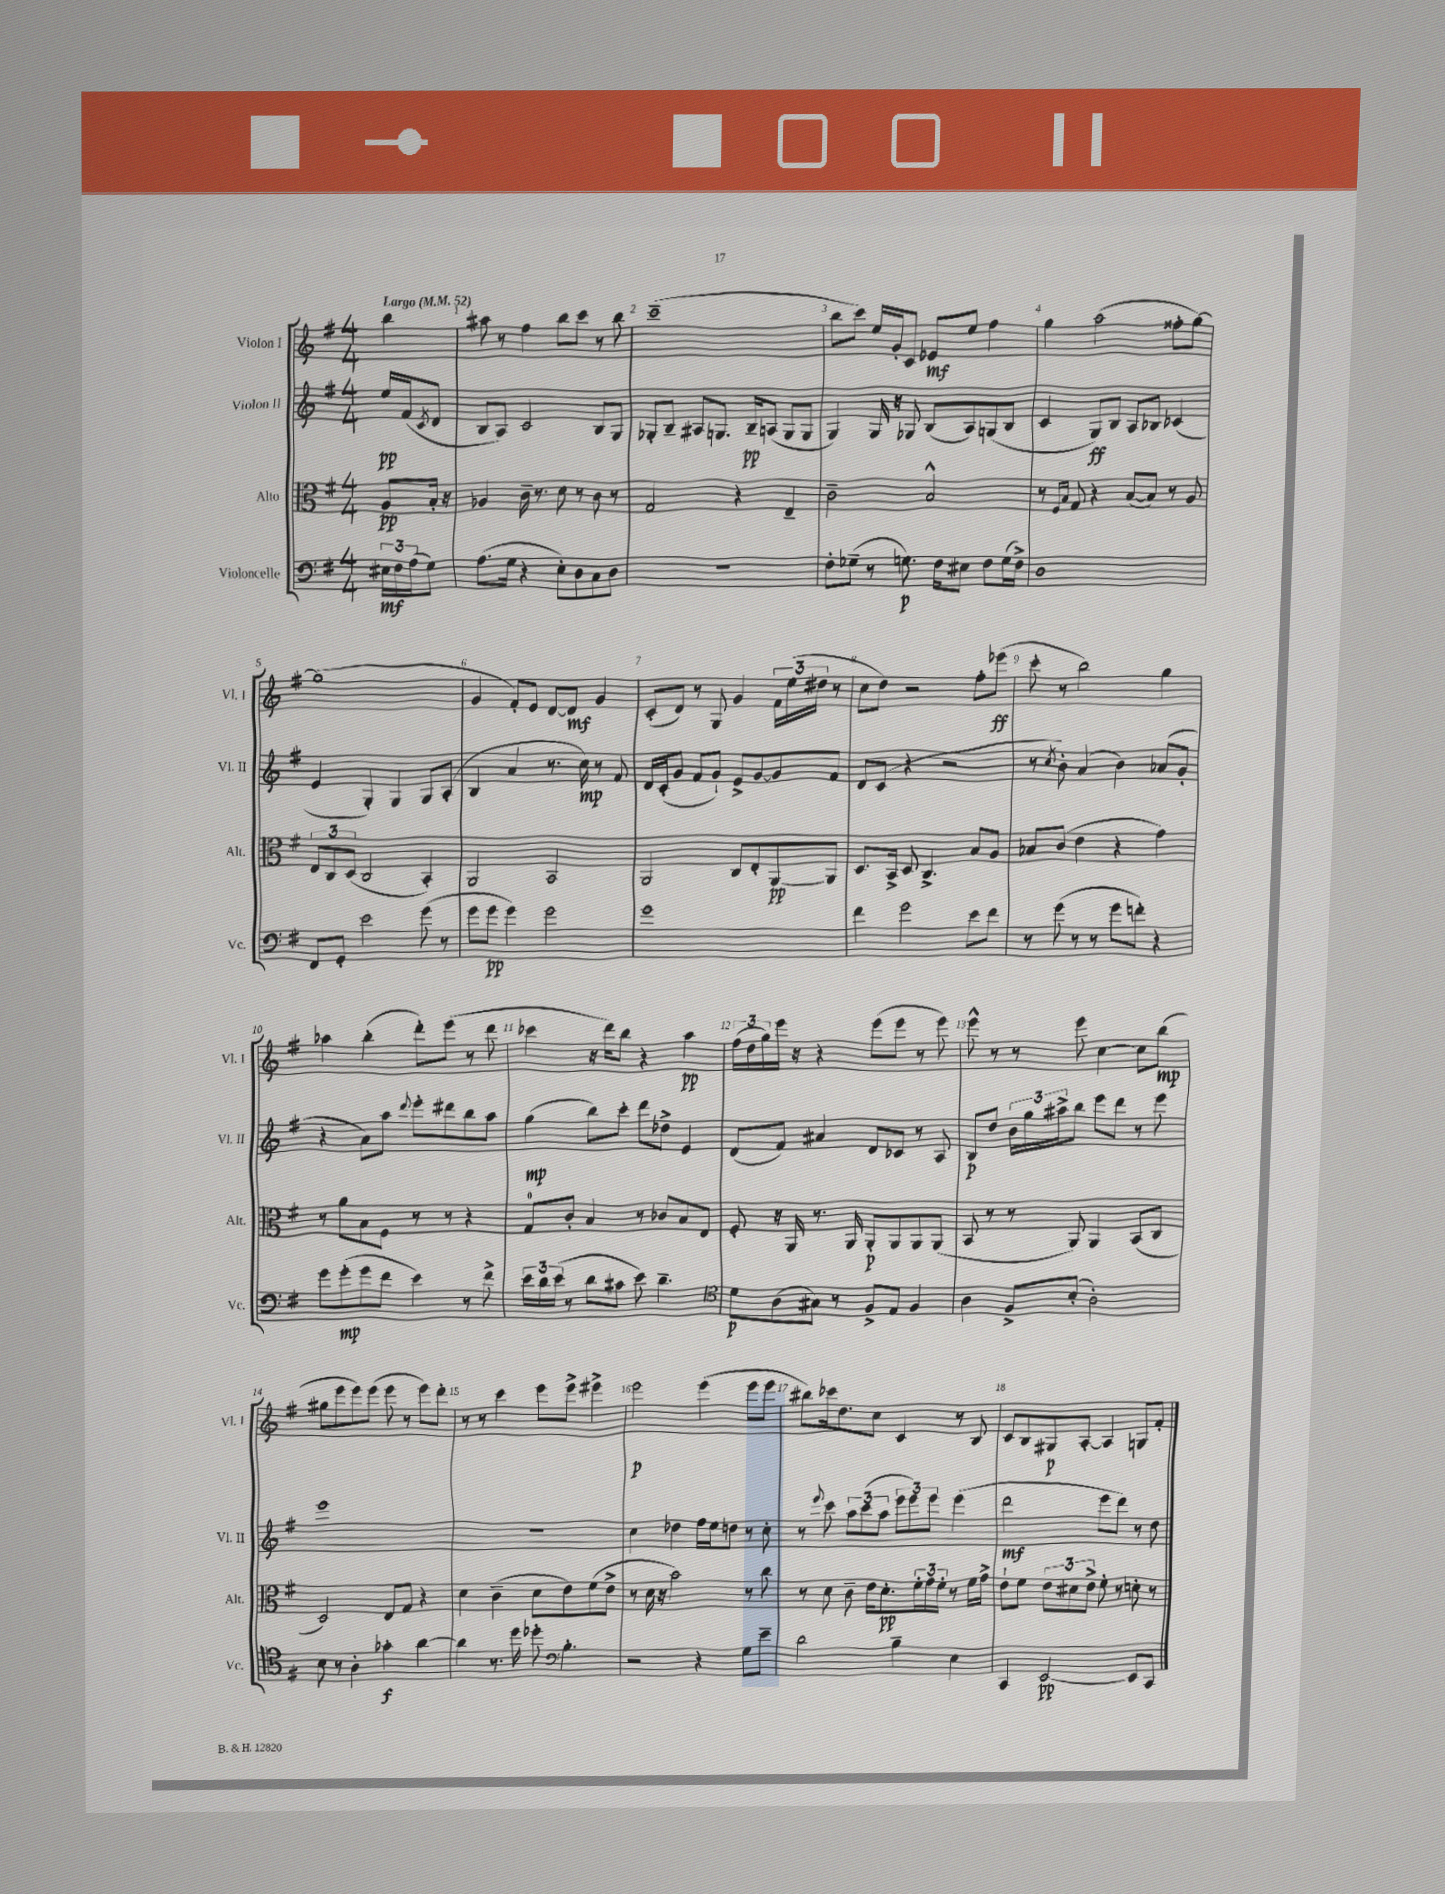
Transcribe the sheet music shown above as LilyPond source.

<<
\new StaffGroup <<
\new Staff = "s0" \with { instrumentName = "Violon I" shortInstrumentName = "Vl. I" } {
    \clef treble \key g \major \numericTimeSignature \time 4/4 \partial 4 \tempo "Largo" 4 = 52
    b''4 |
    ais''8 r8 fis''4 b''8 c'''8 r8 b''8 |
    c'''1--( |
    b''8 c'''8) e''16 g'16-. c'8 ees'8\mf e''8 fis''4 |
    g''4 a''2( fisis''8-. g''8~) |
    g''1( |
    g'4 fis'8-.) e'8 d'8~ d'8\mf g'4 |
    c'8-.( d'8) r8 g8 g'4 \tuplet 3/2 { fis'16 e''16( dis''16 } r8 |
    c''8 d''8) r2 fis''8-. ees'''8\ff( |
    c'''8-. r8 b''2) g''4 |
    aes''4 b''4-.( d'''8-.) e'''8( r8 d'''8 |
    ces'''4 r16 d'''16) b''8 r4 a''4\pp |
    \tuplet 3/2 { fis''16( d''16 g''16) } e'''16 r16 r4 e'''8( e'''8 r8 e'''8) |
    e'''8-^ r8 r8 e'''8 c''4~ c''8 b''8\mp( |
    gis''8 e'''8 e'''8) e'''8( e'''8 r8 e'''8) d'''8-. |
    r8 r8 c'''4 e'''8 e'''8-> eis'''4-> |
    e'''2\p e'''4( e'''8 e'''8 |
    bis''8) ces'''16 d''8. c''8 c'4 r8 b8 |
    c'8 b8 gis8\p a8~-. a4 g8 fis'8-. \bar "|." |
}
\new Staff = "s1" \with { instrumentName = "Violon II" shortInstrumentName = "Vl. II" } {
    \clef treble \key g \major \numericTimeSignature \time 4/4 \partial 4
    e''16\pp fis'16( \acciaccatura { c'8 } d'8 |
    b8 a8) c'2 b8 g8 |
    ges8-. b8-- ais8 g8. b16--\pp a8( g8 g8 |
    g4) g16 r16 ges8 b8( a8) g8( b8 |
    c'4 g8\ff) b8 a8 bes8 ces'4( |
    e'4 g4-.) g4 g8 a8-.( |
    b4 a'4 r8. c''16\mp) r8 fis'8 |
    d'16 c'16-.( g'8 fis'8 g'8-!) e'8-> g'8~ g'8 fis'8 |
    d'8 c'8( r4 r2 |
    r8 \acciaccatura { c''8 } b'8-.) a'4( b'4) aes'8( g'8-. |
    r4 a'8) a''8 \appoggiatura { d'''8 } e'''8-. dis'''8 b''8 a''8 |
    g''4\mp( b''8) c'''8-. d'''8 des''8-> e'4 |
    d'8( fis'8) ais'4 d'8 ces'8 r8 a8 |
    b8\p d''8 \tuplet 3/2 { b'16 g''16 ais''16-> } b''8 e'''8 d'''8 r8 e'''8 |
    e'''1 |
    R1 |
    c''4 des''4 fis''16 e''16 d''8 r8 c''8-. |
    r8 \appoggiatura { e'''8 } c'''8 \tuplet 3/2 { a''8 c'''8( a''8 } \tuplet 3/2 { e'''8 e'''8) e'''8 } e'''4( |
    d'''2\mf e'''8 d'''8) r8 d''8 \bar "|." |
}
\new Staff = "s2" \with { instrumentName = "Alto" shortInstrumentName = "Alt." } {
    \clef alto \key g \major \numericTimeSignature \time 4/4 \partial 4
    a8\pp b16-. r16 |
    aes4 c'16-- r8. d'8 r8 c'8 r8 |
    g2 r4 e4-- |
    c'2-- b2-^ |
    r8 \grace { fis16 b16 } g8 r4 b8~( b8) r8 a8 |
    \tuplet 3/2 { e8 c8 d8( } c2 b,4-.) |
    a,2 b,2 |
    a,2 c8 e8-. a,8~\pp a,8 |
    d8. b,16-> d8 c4.-> b8 a8 |
    bes8 c'8( e'4 r4 g'4) |
    r8 a'8 b8 fis8 r8 r8 r4 |
    g8-0 c'8-. b4 r8 ces'8 b8 e8 |
    fis8-. r16 a,16 r8. a,16 a,8-.\p a,8 a,8 a,8( |
    b,8 r8 r8 a,8) a,4 b,8( c8 |
    d2) e8 g8 r4 |
    d'4 c'4--( d'8 e'8) fis'8( e'8-> |
    r8 d'16 r16 b'2) r8 c''8 |
    r8 d'8 c'8-- e'16 d'8.-.\pp \tuplet 3/2 { fis'16-. g'16 fis'16-. } r8 fis'16 g'16-> |
    e'8-! fis'8 \tuplet 3/2 { e'8 dis'8 e'8-> } fis'8-. r8 d'8-. r8 \bar "|." |
}
\new Staff = "s3" \with { instrumentName = "Violoncelle" shortInstrumentName = "Vc." } {
    \clef bass \key g \major \numericTimeSignature \time 4/4 \partial 4
    \tuplet 3/2 { eis16\mf fis16 a16( } g8) |
    a8.( g16 r4 e8-.) d8 c8 d8 |
    R1 |
    fis8-. ges8--( r8 g8.\p) fis16 eis8 fis8 g16( fis16->) |
    d1 |
    fis,8 g,8-. e'2 g'8( r8 |
    g'8 g'8\pp g'4) g'2 |
    g'1 |
    fis'4 g'2 e'8 fis'8 |
    r8 g'8( r8 r8 g'8 f'8-.) r4 |
    g'8 g'8-.\mp( g'8 fis'8 e'4) r8 fis'8-> |
    \tuplet 3/2 { e'16 d'16 e'16( } r8 d'8 cis'8 e'8) d'4.-- |
    \clef tenor d'8\p a8( gis8) r8 fis8-> e8 fis4 |
    a4 fis8-> b8-.( a2-.) |
    b8 r8 a4-. ges'4-.\f a'4~ |
    a'4 r8. d''16 des''8-. \clef bass b4.-. |
    r2 r4 g8 e'8-- |
    d'2 b4-- e4 |
    c,4 e,2~\pp e,8 c,8 \bar "|." |
}
>>
>>
\layout { \context { \Score \override BarNumber.break-visibility = ##(#f #t #t) barNumberVisibility = #all-bar-numbers-visible } }
